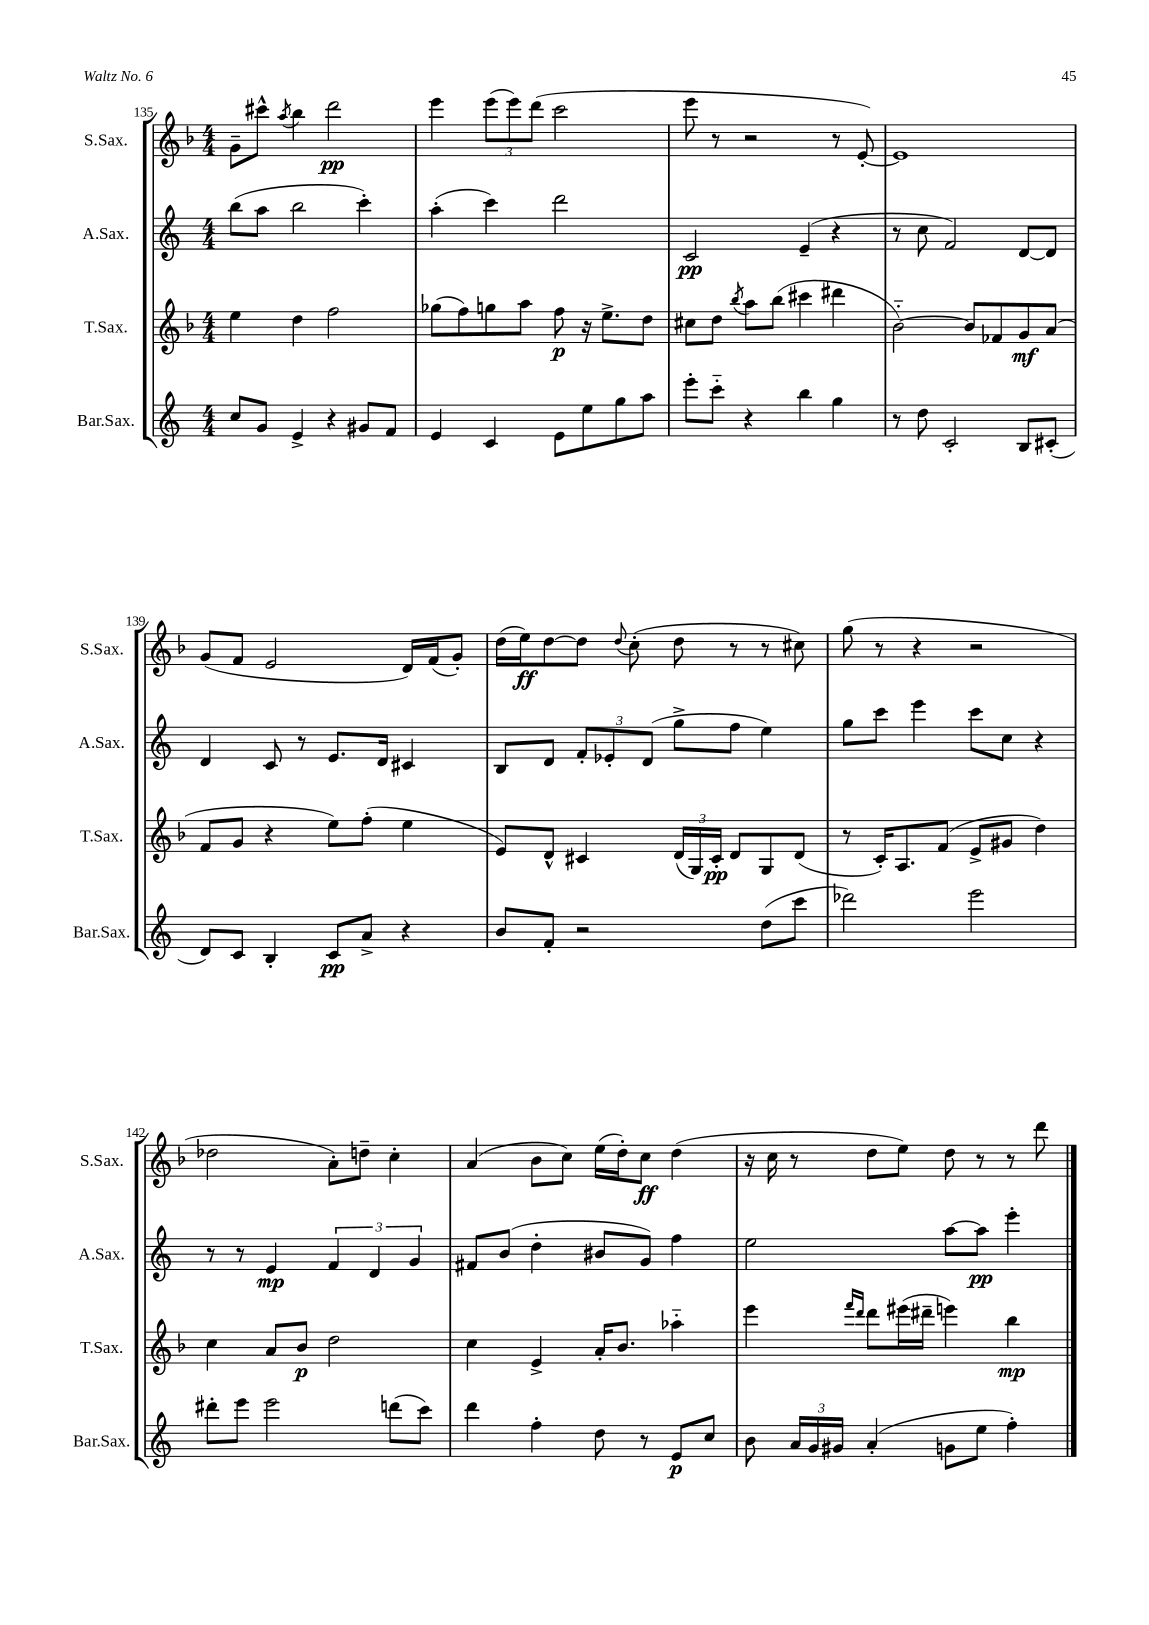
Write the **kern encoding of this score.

**kern	**kern	**kern	**kern
*staff4	*staff3	*staff2	*staff1
*clefG2	*clefG2	*clefG2	*clefG2
*k[]	*k[b-]	*k[]	*k[b-]
*M4/4	*M4/4	*M4/4	*M4/4
8cc	4ee	(8bb	8g~
8g	.	8aa	8ccc#^^
.	.	.	8qaa
4e^	4dd	2bb	4bb-
4r	2ff	.	2ddd
8g#	.	4ccc')	.
8f	.	.	.
=	=	=	=
4e	(8gg-	(4aa'	4eee
.	8ff)	.	.
4c	8gg	4ccc)	(12eee
.	.	.	12eee)
.	8aa	.	.
.	.	.	(12ddd
8e	8ff	2ddd	2ccc
8ee	16r	.	.
.	8.ee^	.	.
8gg	.	.	.
8aa	8dd	.	.
=	=	=	=
8eee'	8cc#	2c	8eee
8ccc'~	8dd	.	8r
.	8qbb-	.	.
4r	8aa	.	2r
.	(8bb-	.	.
4bb	4ccc#	(4e~	.
4gg	4ddd#	4r	8r
.	.	.	[8e')
=	=	=	=
8r	[2b-'~)	8r	1e]
8dd	.	8cc	.
2c'	.	2f)	.
.	8b-]	.	.
.	8f-	.	.
8B	8g	[8d	.
(8c#'	(8a	8d]	.
=	=	=	=
8d)	8f	4d	(8g
8c	8g	.	8f
4B'	4r	8c	2e
.	.	8r	.
8c	8ee)	8.e	.
8a^	(8ff'	.	.
.	.	16d	.
4r	4ee	4c#	16d)
.	.	.	(16f
.	.	.	8g')
=	=	=	=
8b	8e)	8B	(16dd
.	.	.	16ee)
8f'	8d^^	8d	[8dd
2r	4c#	12f'	8dd]
.	.	12e-'	.
.	.	.	8qqdd
.	.	.	(8cc'
.	.	(12d	.
.	(24d	8gg^	8dd
.	24G)	.	.
.	24c#'	.	.
.	8d	8ff	8r
(8dd	8G	4ee)	8r
8ccc	(8d	.	8cc#)
=	=	=	=
2ddd-)	8r	8gg	(8gg
.	16c')	8ccc	8r
.	8.A	.	.
.	.	4eee	4r
.	(8f	.	.
2eee	8e^	8ccc	2r
.	8g#	8cc	.
.	4dd)	4r	.
=	=	=	=
8ddd#'	4cc	8r	2dd-
8eee	.	8r	.
2eee	8a	4e	.
.	8b-	.	.
.	2dd	6f	8a')
.	.	.	8dd~
.	.	6d	.
(8ddd	.	.	4cc'
.	.	6g	.
8ccc)	.	.	.
=	=	=	=
4ddd	4cc	8f#	(4a
.	.	(8b	.
4ff'	4e^	4dd'	8b-
.	.	.	8cc)
8dd	16a'	8b#	(16ee
.	8.b-	.	16dd')
8r	.	8g)	8cc
8e	4aa-'~	4ff	(4dd
8cc	.	.	.
=	=	=	=
8b	4eee	2ee	16r
.	.	.	16cc
24a	.	.	8r
24g	.	.	.
24g#	.	.	.
.	16qqfff	.	.
.	16qqddd	.	.
(4a'	8ddd	.	8dd
.	(16eee#	.	8ee)
.	16ddd#~	.	.
8g	4eee)	[8aa	8dd
8ee	.	8aa]	8r
4ff')	4bb-	4eee'	8r
.	.	.	8ddd
==	==	==	==
*-	*-	*-	*-
